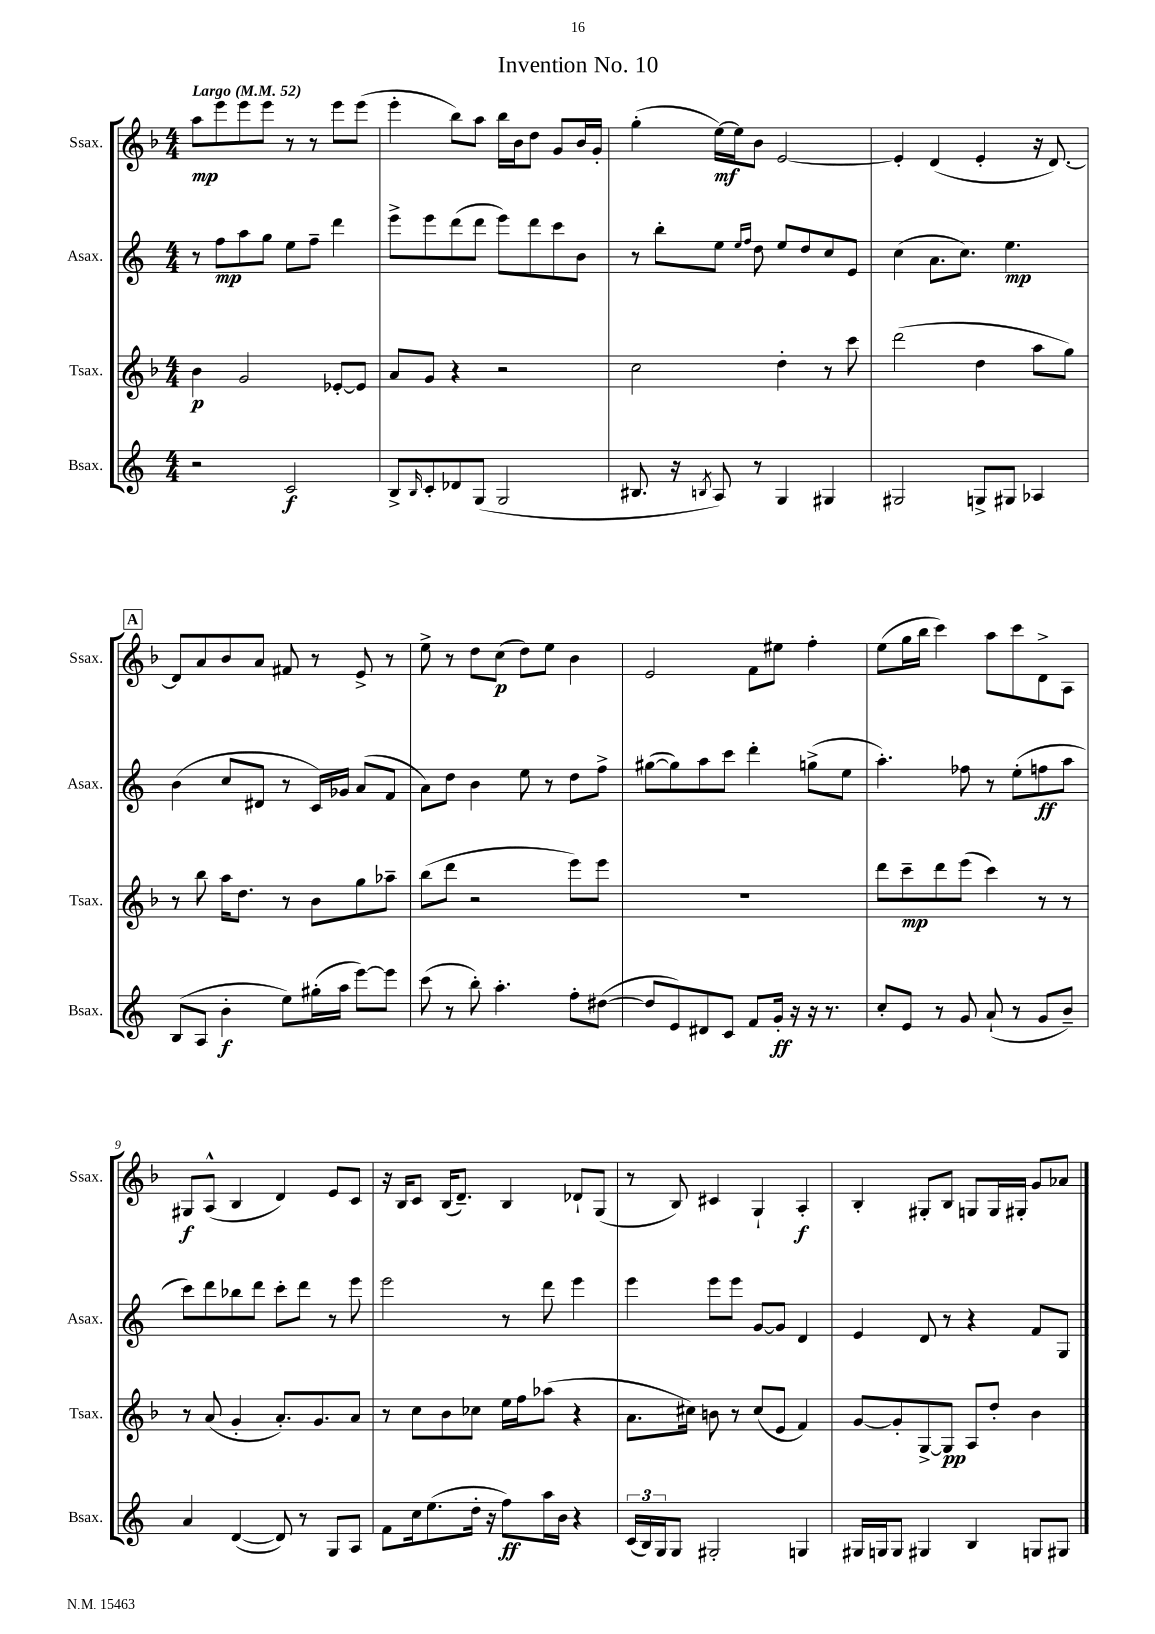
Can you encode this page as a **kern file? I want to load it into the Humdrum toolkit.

**kern	**kern	**kern	**kern
*staff4	*staff3	*staff2	*staff1
*clefG2	*clefG2	*clefG2	*clefG2
*k[]	*k[b-]	*k[]	*k[b-]
*M4/4	*M4/4	*M4/4	*M4/4
*MM52	*MM52	*MM52	*MM52
2r	4b-	8r	8aa
.	.	8ff	8eee
.	2g	8aa	8eee
.	.	8gg	8eee
2c	.	8ee	8r
.	.	8ff~	8r
.	[8e-'	4ddd	8eee
.	8e-]	.	(8eee
=	=	=	=
8B^	8a	8eee^	4eee'
16qqB	.	.	.
8c'	8g	8eee	.
8d-	4r	(8ddd	8bb-)
(8G	.	8ddd	8aa
2G	2r	8eee)	16bb-
.	.	.	16b-
.	.	8ddd	8dd
.	.	8ccc	8g
.	.	8b	16b-
.	.	.	16g'
=	=	=	=
8.B#	2cc	8r	(4gg'
.	.	8bb'	.
16r	.	.	.
8qB	.	.	.
8A)	.	8ee	[16ee)
.	.	.	16ee]
.	.	16qqee	.
.	.	16qqff	.
8r	.	8dd	8b-
4G	4dd'	8ee	[2e
.	.	8dd	.
4G#	8r	8cc	.
.	8ccc	8e	.
=	=	=	=
2G#	(2ddd	(4cc	4e']
.	.	8.a	(4d
.	.	8.cc)	.
8G^	4dd	.	4e'
8G#	.	4.ee	.
4A-	8aa	.	16r
.	.	.	[8.d)
.	8gg)	.	.
=	=	=	=
(8B	8r	(4b	8d]
8A	8bb-	.	8a
4b'	16aa	8cc	8b-
.	8.dd	.	.
.	.	8d#	8a
8ee)	8r	8r	8f#
(16gg#'	8b-	16c)	8r
16aa	.	16g-	.
[8eee)	8gg	(8a	8e^
8eee]	8aa-~	8f	8r
=	=	=	=
(8ccc	(8bb-	8a)	8ee^
8r	8ddd	8dd	8r
8bb')	2r	4b	8dd
4.aa'	.	.	(8cc
.	.	8ee	8dd)
.	.	8r	8ee
8ff'	8eee)	8dd	4b-
([8dd#	8eee	8ff^	.
=	=	=	=
8dd#]	1r	([8gg#	2e
8e)	.	8gg#])	.
8d#	.	8aa	.
8c	.	8ccc	.
8f	.	4ddd'	8f
16g'	.	.	8ee#
16r	.	.	.
16r	.	(8gg^	4ff'
8.r	.	.	.
.	.	8ee	.
=	=	=	=
8cc'	8ddd	4.aa')	(8ee
8e	8ccc~	.	16gg
.	.	.	16bb-
8r	8ddd	.	4ccc)
8g	(8eee	8ff-	.
(8a`	4ccc)	8r	8aa
8r	.	(8ee'	8ccc
8g	8r	8ff	8d^
8b~)	8r	8aa	8A
=	=	=	=
4a	8r	8ccc)	8G#
.	(8a	8ddd	(8A^^
([4d	4g'	8bb-	4B-
.	.	8ddd	.
8d])	8.a')	8ccc'	4d)
8r	.	8ddd	.
.	8.g	.	.
8G	.	8r	8e
8A	8a	8eee	8c
=	=	=	=
8f	8r	2eee	16r
.	.	.	16B-
16cc	8cc	.	8c
(8.ee	.	.	.
.	8b-	.	(16B-
.	.	.	8.d~)
16dd'	8cc-	.	.
16r	.	.	.
8ff)	16ee	8r	4B-
.	16ff	.	.
16aa	(8aa-	8ddd	.
16b	.	.	.
4r	4r	4eee	8d-`
.	.	.	(8G
=	=	=	=
(24c	8.a	4eee	8r
24B)	.	.	.
24G	.	.	.
8G	.	.	8B-)
.	16cc#)	.	.
2G#'	8b	8eee	4c#
.	8r	8eee	.
.	(8cc#	[8g	4G`
.	8e	8g]	.
4G	4f)	4d	4A'
=	=	=	=
16G#	[8g	4e	4B-'
16G	.	.	.
8G	8g']	.	.
4G#	[8G^	8d	8G#'
.	8G]	8r	8B-
4B	8A	4r	8G
.	8dd'	.	16G
.	.	.	16G#'
8G	4b-	8f	8g
8G#	.	8G	8a-
==	==	==	==
*-	*-	*-	*-
